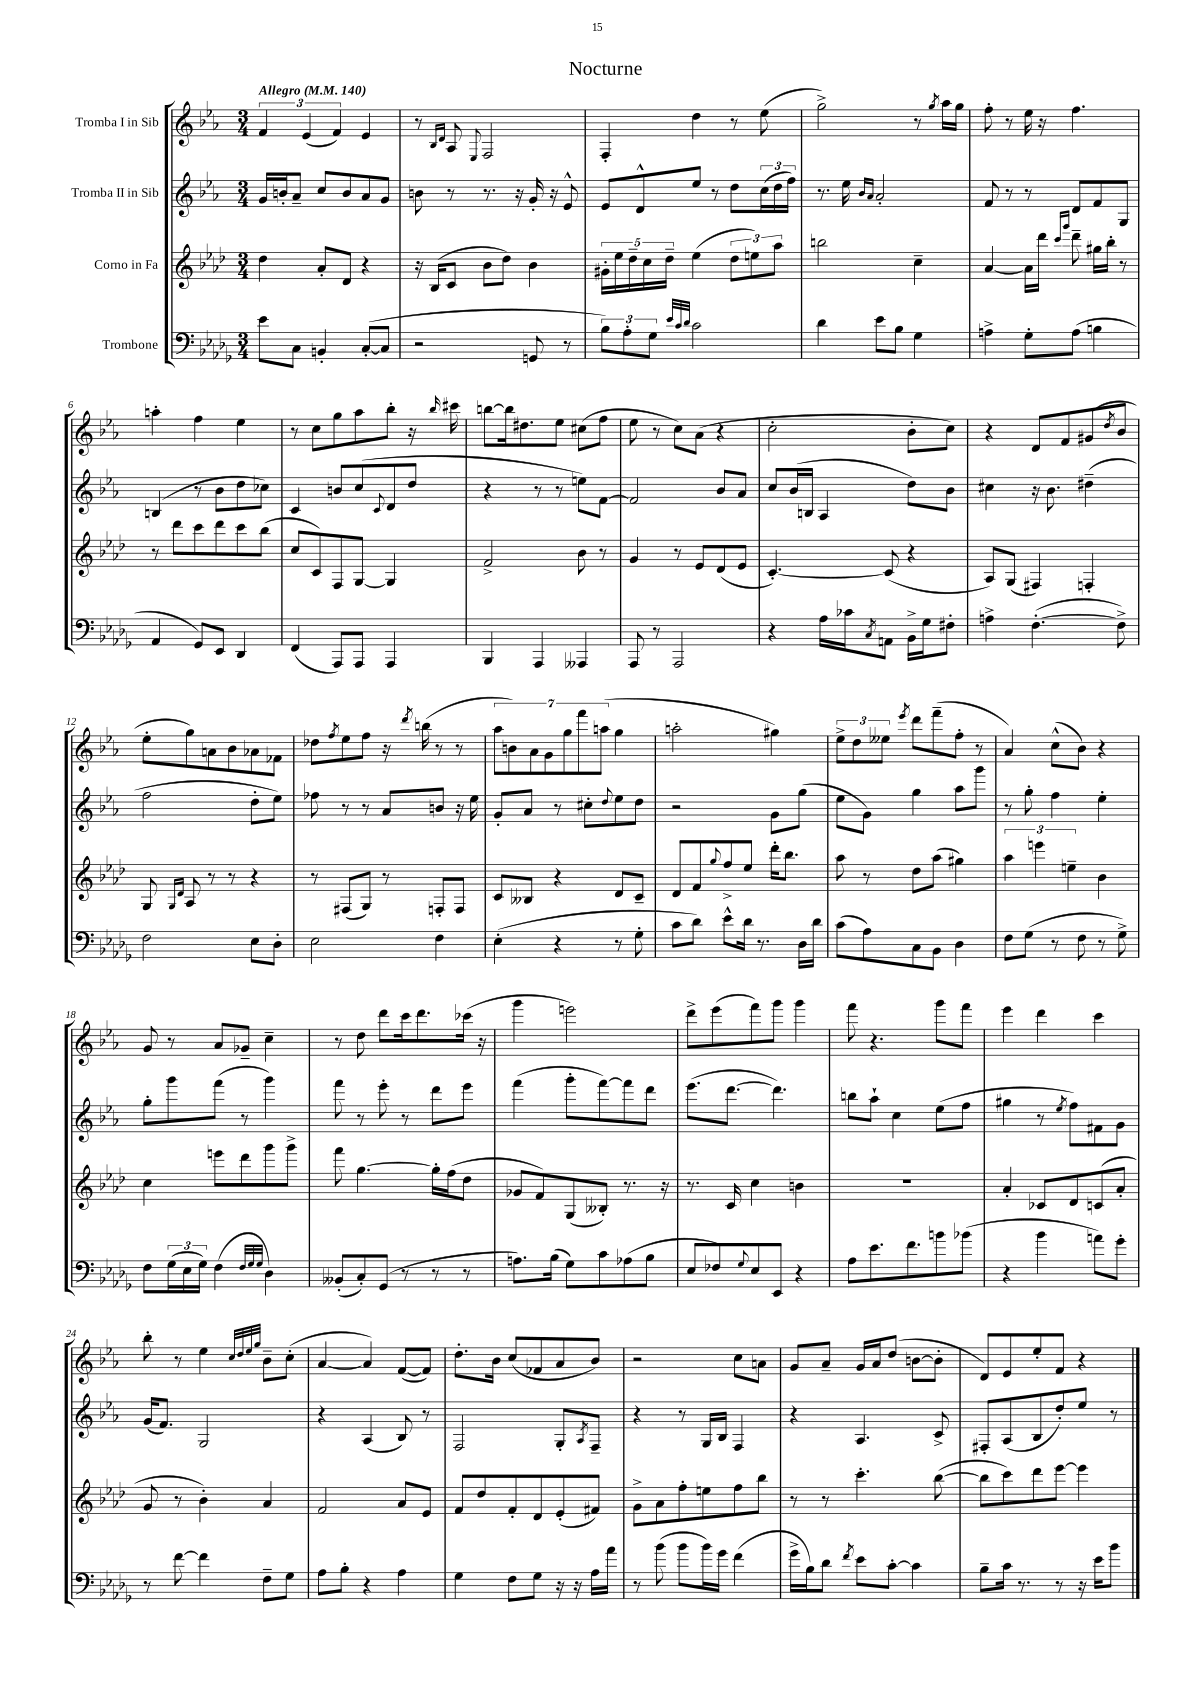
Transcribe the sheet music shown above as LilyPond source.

\header { title = "Nocturne" }
<<
\new StaffGroup <<
\new Staff = "s0" \with { instrumentName = "Tromba I in Sib" } {
    \clef treble \key ees \major \numericTimeSignature \time 3/4 \tempo "Allegro" 4 = 140
    \tuplet 3/2 { f'4 ees'4( f'4) } ees'4 |
    r8 \grace { bes16 d'16 } aes8 \appoggiatura { ees8 } f2 |
    f4-. d''4 r8 ees''8( |
    g''2->) r8 \acciaccatura { g''8 } aes''16 g''16 |
    f''8-. r8 ees''16 r16 f''4. |
    a''4-. f''4 ees''4 |
    r8 c''8 g''8 aes''8 bes''8-. r16 \grace { bes''16 } cis'''16 |
    b''8~ b''16 dis''8. ees''8 cis''8( f''8 |
    ees''8 r8 c''8) aes'8( r4 |
    c''2-. bes'8-. c''8) |
    r4 d'8 f'8 gis'8( \acciaccatura { d''8 } bes'8 |
    ees''8-. g''8) a'8 bes'8 aes'8 fes'8 |
    des''8 \acciaccatura { f''8 } ees''8 f''8 r16 \acciaccatura { d'''8 } b''16( r8 r8 |
    \tuplet 7/4 { aes''8 b'8) aes'8 g'8 g''8 f'''8 a''8( } g''4 |
    a''2-. gis''4) |
    \tuplet 3/2 { ees''8-> d''8 eeses''8 } \acciaccatura { ees'''8 } d'''8 f'''8--( f''8-. r8 |
    aes'4) c''8-^( bes'8) r4 |
    g'8 r8 aes'8 ges'8-- c''4-- |
    r8 d''8 d'''8 c'''16 d'''8. ces'''16( r16 |
    g'''4 e'''2) |
    d'''8-> ees'''8( f'''8) g'''8 g'''4 |
    f'''8 r4. g'''8 f'''8 |
    ees'''4 d'''4 c'''4 |
    bes''8-. r8 ees''4 \grace { c''32 d''32 ees''32 g''32 } bes'8-- c''8-.( |
    aes'4~ aes'4) f'8~( f'8) |
    d''8.-. bes'16 c''8( fes'8 aes'8 bes'8) |
    r2 c''8 a'8 |
    g'8 aes'8-- g'16 aes'16 d''8( b'8~ b'8-. |
    d'8) ees'8 ees''8-. f'8 r4 \bar "|." |
}
\new Staff = "s1" \with { instrumentName = "Tromba II in Sib" } {
    \clef treble \key ees \major \numericTimeSignature \time 3/4
    g'16 b'16-. aes'8-- c''8 b'8 aes'8 g'8 |
    b'8 r8 r8. r16 g'16-. r16 ees'8-^ |
    ees'8 d'8-^ ees''8 r8 d''8 \tuplet 3/2 { c''16( d''16 f''16) } |
    r8. ees''16 \grace { bes'16 aes'16 } aes'2-. |
    f'8 r8 r8 d'8 f'8 g8 |
    b4( r8 bes'8 d''8 ces''8) |
    c'4 b'8 c''8( \appoggiatura { c'8 } d'8 d''8 |
    r4 r8 r8 e''8) f'8~ |
    f'2 bes'8 aes'8 |
    c''8 bes'16( b16 aes4 d''8) bes'8 |
    cis''4 r16 bes'8. dis''4--( |
    f''2 d''8-. ees''8) |
    fes''8 r8 r8 aes'8 b'8 r16 ees''16 |
    g'8-. aes'8 r8 cis''8-. \appoggiatura { d''8 } ees''8 d''8 |
    r2 g'8 g''8( |
    ees''8 g'8) g''4 aes''8 g'''8 |
    r8 g''8-. f''4 ees''4-. |
    g''8-. g'''8 f'''8( r8 g'''4) |
    f'''8 r8 ees'''8-. r8 d'''8 ees'''8 |
    f'''4( g'''8-. f'''8~) f'''8 d'''8 |
    ees'''8.( d'''8.~ d'''4.) |
    b''8 aes''8-! c''4 ees''8( f''8 |
    gis''4 r8 \acciaccatura { ees''8 } f''8) fis'8 g'8 |
    g'16( f'8.) g2 |
    r4 aes4( bes8) r8 |
    f2 g8-. \acciaccatura { aes8 } f8-- |
    r4 r8 g16 bes16 f4 |
    r4 aes4. c'8-> |
    fis8-. aes8( bes8 d''8-.) ees''8 r8 \bar "|." |
}
\new Staff = "s2" \with { instrumentName = "Corno in Fa" } {
    \clef treble \key aes \major \numericTimeSignature \time 3/4
    des''4 aes'8-. des'8 r4 |
    r16 bes16( c'8 bes'8 des''8) bes'4 |
    \tuplet 5/4 { gis'16-. ees''16 des''16-- c''16 des''16-- } ees''4( \tuplet 3/2 { des''8 e''8) aes''8 } |
    b''2 c''4-- |
    aes'4~ aes'16 des'''16 \grace { c'''16 g'''16 } des'''8-- gis''16 bes''16-. r8 |
    r8 des'''8 c'''8 des'''8 c'''8 bes''8( |
    c''8 c'8) f8 g8~ g4 |
    f'2-> bes'8 r8 |
    g'4 r8 ees'8 des'8( ees'8 |
    c'4.~-.) c'8( r4 |
    aes8) g8( fis4) f4-. |
    g8 \grace { g16 des'16 } aes8 r8 r8 r4 |
    r8 fis8( g8) r8 f8-. f8 |
    c'8 beses8 r4 des'8 c'8-- |
    des'8 f'8 \appoggiatura { g''8 } f''8-> ees''8 des'''16-. bes''8. |
    aes''8 r8 des''8 aes''8( gis''4) |
    \tuplet 3/2 { aes''4 e'''4 e''4-- } bes'4 |
    c''4 e'''8 des'''8 g'''8 g'''8-> |
    f'''8 g''4.~ g''16-. f''16( des''8 |
    ges'8 f'8) g8( beses8-.) r8. r16 |
    r8. c'16 c''4 b'4 |
    R2. |
    aes'4-. ces'8 des'8 c'8( aes'8-. |
    g'8 r8 bes'4-.) aes'4 |
    f'2 aes'8 ees'8 |
    f'8 des''8 f'8-. des'8 ees'8-.( fis'8) |
    g'8-> aes'8 f''8-. e''8 f''8 bes''8 |
    r8 r8 c'''4.-. bes''8~( |
    bes''8 c'''8) des'''8 ees'''8~ ees'''4 \bar "|." |
}
\new Staff = "s3" \with { instrumentName = "Trombone" } {
    \clef bass \key des \major \numericTimeSignature \time 3/4
    ees'8 c8 b,4-. c8~-.( c8 |
    r2 g,8 r8 |
    \tuplet 3/2 { bes8) aes8-. ges8 } \grace { ees'32 c'32 des'32 } c'2 |
    des'4 ees'8 bes8 ges4 |
    a4-> ges8-. a8( b4 |
    aes,4 ges,8) ees,8 des,4 |
    f,4( aes,,8) aes,,8 aes,,4 |
    bes,,4 aes,,4 aeses,,4 |
    aes,,8 r8 aes,,2 |
    r4 aes16 ces'16 \acciaccatura { c8 } a,8 bes,16-> ges16 fis8-. |
    a4-> f4.~-.( f8->) |
    f2 ees8 des8-. |
    ees2 f4 |
    ees4-.( r4 r8 ges8-. |
    c'8 des'8) ees'8-^ des'16 r8. des16 des'16 |
    c'8( aes8) c8 bes,8 des4 |
    f8 ges8( r8 f8 r8 ges8->) |
    f8 \tuplet 3/2 { ges16( ees16 ges16) } f4( \grace { f32 ges32 ges32 } des4) |
    beses,8-.( c8-.) ges,8( r8 r8 r8 |
    a8.) bes16( ges8) c'8 aes8( bes8 |
    ees8 fes8) \appoggiatura { ges8 } ees8 ees,8 r4 |
    aes8 ees'8. f'8. b'8 bes'8( |
    r4 bes'4 a'8) ges'8-. |
    r8 f'8~ f'4 f8-- ges8 |
    aes8 bes8-. r4 aes4 |
    ges4 f8 ges8 r16 r16 aes16 aes'16 |
    r8 bes'8( bes'8 bes'16) ges'16 f'4( |
    ges'16-> bes16) des'8 \acciaccatura { f'8 } ees'8 c'8~-. c'4 |
    bes8-- c'16 r8. r8 r16 ees'16 bes'8 \bar "|." |
}
>>
>>
